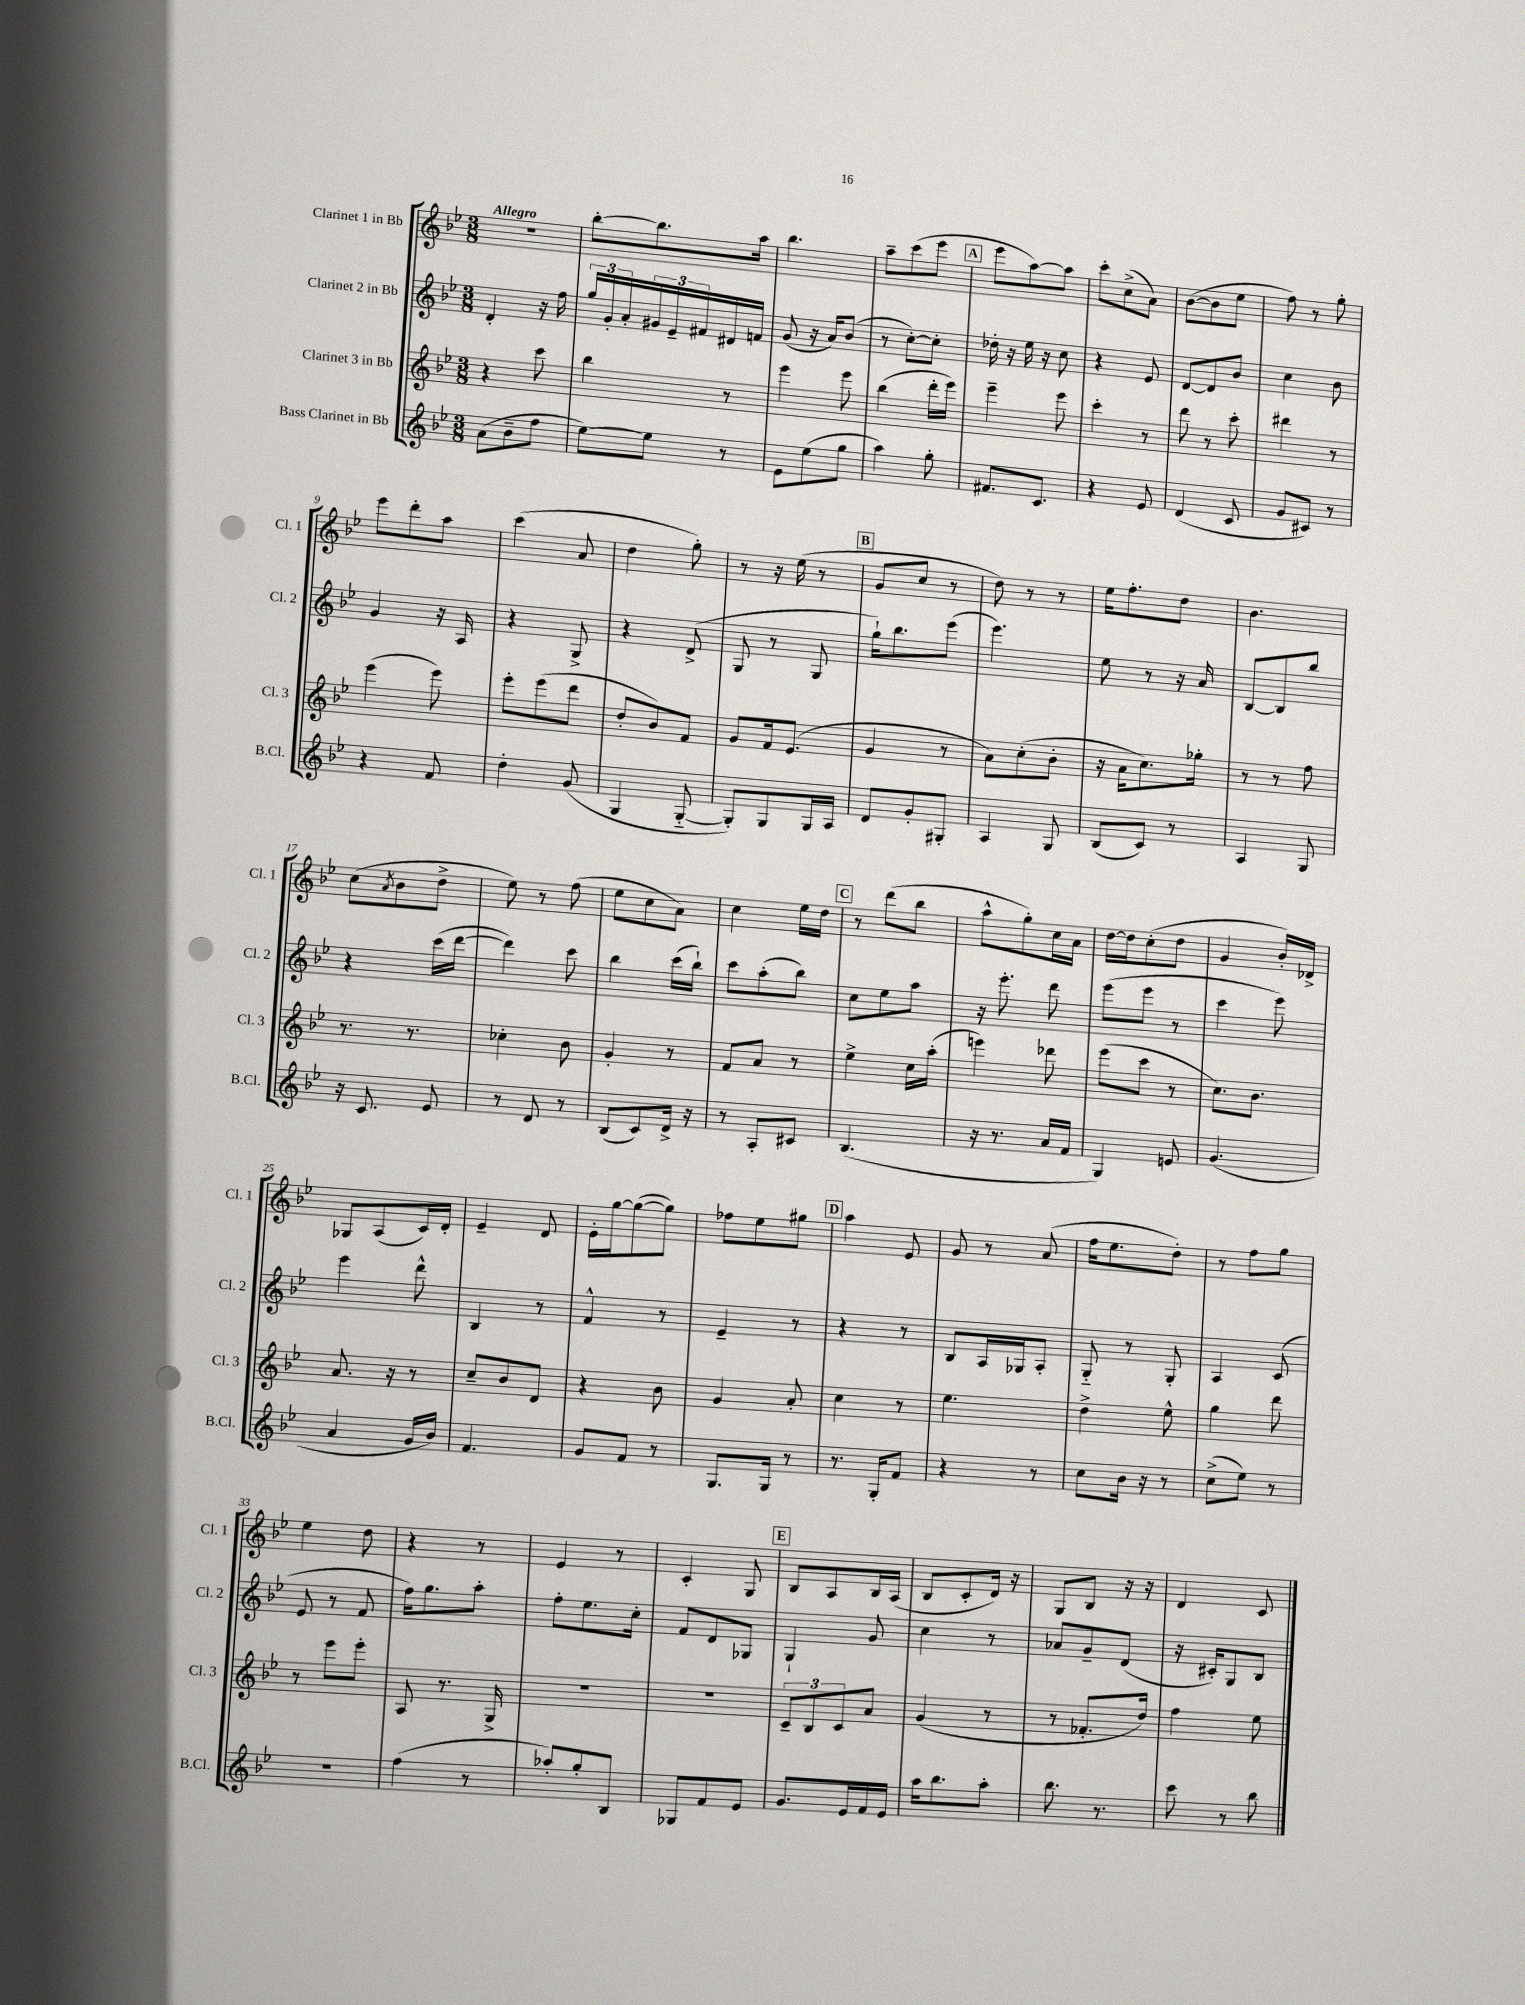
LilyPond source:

<<
\new StaffGroup <<
\new Staff = "s0" \with { instrumentName = "Clarinet 1 in Bb" shortInstrumentName = "Cl. 1" } {
    \clef treble \key bes \major \numericTimeSignature \time 3/8 \tempo "Allegro"
    r4. |
    bes''8~-. bes''8. a''16 |
    bes''4. |
    a''8-- c'''8( ees'''8 |
    \mark \markup { \box "A" } ees'''8 a''8~) a''8 |
    c'''8-. c''8->( a'8) |
    bes'8~( bes'8 ees''8 |
    f''8) r8 g''8-. |
    ees'''8 d'''8-. a''8 |
    c'''4( a'8 |
    d''4 g''8-.) |
    r8 r16 ees''16( r8 |
    \mark \markup { \box "B" } g'8 c''8 r8 |
    d''8) r8 r8 |
    ees''16 f''8.-. d''8 |
    bes'4. |
    c''8( \acciaccatura { a'8 } bes'8 d''8-> |
    ees''8) r8 f''8( |
    ees''8 c''8 a'8) |
    c''4 ees''16 d''16 |
    \mark \markup { \box "C" } r8 d'''8( bes''8 |
    a''8-^ g''8-.) c''16 a'16 |
    d''16~ d''16 c''8-.( d''8 |
    g'4 bes'16-.) des'16-> |
    ges8 a8( c'16) d'16-. |
    ees'4-- d'8 |
    ees'16-. g''16~ g''8~( g''8) |
    fes''8 ees''8 gis''8 |
    \mark \markup { \box "D" } a''4 ees'8 |
    g'8 r8 a'8( |
    f''16 ees''8. d''8-.) |
    r8 f''8 g''8 |
    ees''4 d''8 |
    r4 r8 |
    ees'4 r8 |
    c'4-. g8 |
    \mark \markup { \box "E" } bes8 a8 bes16 a16( |
    bes8 c'8-. d'16) r16 |
    g8 bes8 r16 r16 |
    d'4 c'8 \bar "|." |
}
\new Staff = "s1" \with { instrumentName = "Clarinet 2 in Bb" shortInstrumentName = "Cl. 2" } {
    \clef treble \key bes \major \numericTimeSignature \time 3/8
    d'4-. r16 f''16 |
    \tuplet 3/2 { g''16 g'16-. a'16-. } \tuplet 3/2 { gis'16 ees'16-- fis'16 } dis'16 f'16 |
    g'8( r16 a'16) bes'8( |
    r8 c''8~-.) c''8-. |
    \mark \markup { \box "A" } des''16-. r16 ees''16 r16 c''8 |
    r4 ees'8 |
    d'8~ d'8 bes'8 |
    c''4 bes'8 |
    g'4 r16 a16 |
    r4 g8-> |
    r4 d'8->( |
    g8 r8 g8 |
    \mark \markup { \box "B" } g''16-!) bes''8. ees'''8( |
    ees'''4.) |
    ees''8 r8 r16 a'16 |
    bes8~ bes8 bes''8 |
    r4 c'''16( d'''16~ |
    d'''4) c'''8 |
    bes''4 c'''16( bes''16-!) |
    c'''8 a''8-.( bes''8) |
    \mark \markup { \box "C" } c''8 ees''8 a''8 |
    r16 ees'''8.-. d'''8 |
    ees'''8( ees'''8 r8 |
    c'''4 ees'''8) |
    ees'''4 d'''8-^ |
    bes4 r8 |
    f'4-^ r8 |
    ees'4-- r8 |
    \mark \markup { \box "D" } r4 r8 |
    bes8 a16 ges16 a8-. |
    g8-_ r8 g8-. |
    a4 c'8( |
    ees'8 r8 f'8 |
    f''16) g''8. a''8-. |
    f''8-. ees''8. c''16-. |
    f'8 d'8 ges8 |
    \mark \markup { \box "E" } g4-! g'8 |
    c''4 r8 |
    aes'8 g'8-- d'8( |
    r16 cis'16-.) g8 bes8 \bar "|." |
}
\new Staff = "s2" \with { instrumentName = "Clarinet 3 in Bb" shortInstrumentName = "Cl. 3" } {
    \clef treble \key bes \major \numericTimeSignature \time 3/8
    r4 c'''8 |
    bes''4 r8 |
    ees'''4 ees'''8 |
    bes''4( d'''16-. ees'''16) |
    \mark \markup { \box "A" } ees'''4-- ees'''8 |
    c'''4-. r8 |
    d'''8 r8 c'''8-. |
    dis'''4 r8 |
    ees'''4( ees'''8) |
    ees'''8-. ees'''8( d'''8 |
    d''8-. bes'8) f'8 |
    g'8 f'16 ees'8.( |
    \mark \markup { \box "B" } g'4 r8 |
    a'8) c''8-.( bes'8-. |
    r16 a'16 c''8.) ges''16-. |
    r8 r8 f''8 |
    r8. r8. |
    ces''4-. bes'8 |
    g'4-. r8 |
    f'8 a'8 r8 |
    \mark \markup { \box "C" } ees''4-> c''16 a''16-.( |
    e'''4) des'''8 |
    ees'''8( c'''8 r8 |
    c''8.) bes'8. |
    a'8. r16 r8 |
    c''8-- bes'8 d'8 |
    r4 bes'8 |
    g'4 a'8-. |
    \mark \markup { \box "D" } c''4 r8 |
    ees''4. |
    d''4-> ees''8-^ |
    g''4 d'''8 |
    r8 ees'''8 ees'''8-. |
    a8 r8. g16-> |
    R4. |
    R4. |
    \mark \markup { \box "E" } \tuplet 3/2 { c'8-- bes8 c'8 } a'8 |
    g'4( r8 |
    r8 fes'8.-. d''16) |
    f''4 ees''8 \bar "|." |
}
\new Staff = "s3" \with { instrumentName = "Bass Clarinet in Bb" shortInstrumentName = "B.Cl." } {
    \clef treble \key bes \major \numericTimeSignature \time 3/8
    a'8( bes'8-- f''8 |
    ees''8~) ees''8 r8 |
    ees'8 ees''8( g''8 |
    a''4) g''8-. |
    \mark \markup { \box "A" } fis'8. c'8. |
    r4 ees'8 |
    d'4( c'8 |
    g'8 cis'8) r8 |
    r4 f'8 |
    d''4-. g'8( |
    g4 g8~-_ |
    g8-.) g8 g16 a16 |
    \mark \markup { \box "B" } d'8 g'8-. gis8-. |
    a4 g8 |
    bes8( c'8) r8 |
    a4 g8 |
    r16 c'8. ees'8 |
    r8 d'8 r8 |
    bes8( c'8) d'16-> r16 |
    r8 a8-. cis'8 |
    \mark \markup { \box "C" } bes4.( |
    r16 r8. a'16 f'16 |
    g4) e'8 |
    g'4.( |
    a'4 g'16 bes'16) |
    f'4. |
    g'8 f'8 r8 |
    g8. g16 r8 |
    \mark \markup { \box "D" } r8. g16-. f'8 |
    r4 r8 |
    c''8 bes'16 r16 r8 |
    c''8->( ees''8) r8 |
    r4. |
    f''4( r8 |
    aes''8-.) g''8-. bes8 |
    ges8 f'8 ees'8 |
    \mark \markup { \box "E" } g'8. ees'16 f'16 ees'16 |
    a''16 bes''8. a''8-. |
    bes''8. r8. |
    c'''8 r8 bes''8 \bar "|." |
}
>>
>>
